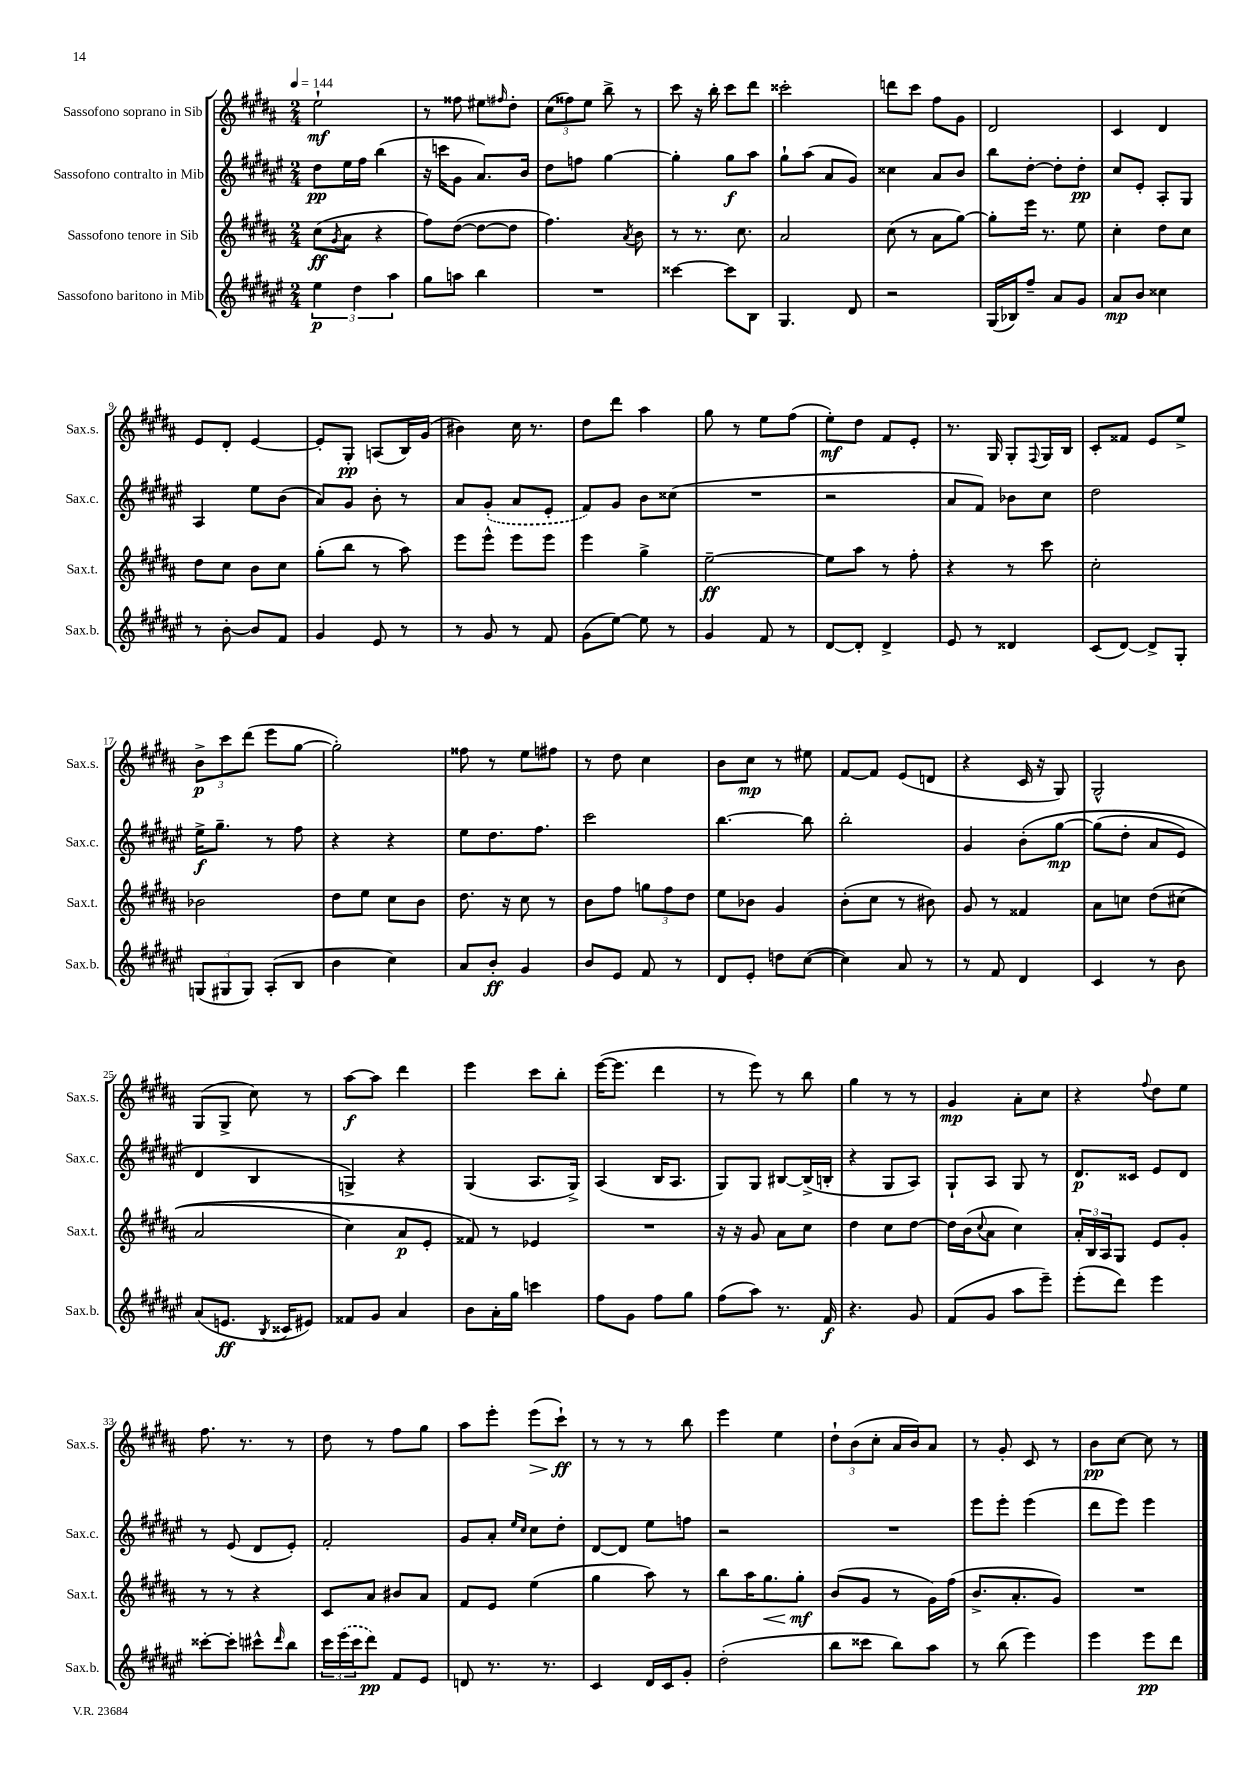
<<
\new StaffGroup <<
\new Staff = "s0" \with { instrumentName = "Sassofono soprano in Sib" shortInstrumentName = "Sax.s." } {
    \clef treble \key b \major \numericTimeSignature \time 2/4 \tempo 4 = 144
    e''2-!\mf |
    r8 fisis''8 eis''8 \grace { fis''16 } dis''8-. |
    \tuplet 3/2 { cis''8( fisis''8) e''8 } b''8-> r8 |
    cis'''8 r16 b''16-. cis'''8 dis'''8 |
    cisis'''2-. |
    d'''8 cis'''8 fis''8 gis'8 |
    dis'2 |
    cis'4 dis'4 |
    e'8 dis'8-. e'4~ |
    e'8-. gis8-.\pp a8( b16) gis'16( |
    bis'4) cis''16 r8. |
    dis''8 dis'''8 ais''4 |
    gis''8 r8 e''8 fis''8( |
    e''8-.\mf) dis''8 fis'8 e'8-. |
    r8. gis16 gis8-. \appoggiatura { fis8 } gis16 b16 |
    cis'8-. fisis'8 e'8 e''8-> |
    \tuplet 3/2 { b'8->\p cis'''8 dis'''8( } e'''8 gis''8~ |
    gis''2-.) |
    fisis''8 r8 e''8 fis''8 |
    r8 dis''8 cis''4 |
    b'8 cis''8\mp r8 eis''8 |
    fis'8~ fis'8 e'8( d'8 |
    r4 cis'16 r16 gis8) |
    gis2-^ |
    gis8( gis8-> cis''8) r8 |
    ais''8~\f ais''8 dis'''4 |
    e'''4 cis'''8 b''8-. |
    e'''16~( e'''8. dis'''4 |
    r8 e'''8) r8 b''8 |
    gis''4 r8 r8 |
    gis'4\mp ais'8-. cis''8 |
    r4 \appoggiatura { fis''8 } dis''8 e''8 |
    fis''8. r8. r8 |
    dis''8 r8 fis''8 gis''8 |
    ais''8 e'''8-. e'''8\>( cis'''8-!\ff\!) |
    r8 r8 r8 b''8 |
    e'''4 e''4 |
    \tuplet 3/2 { dis''8-! b'8( cis''8-. } ais'16 b'16) ais'8 |
    r8 gis'8-. cis'8 r8 |
    b'8\pp cis''8~ cis''8 r8 \bar "|." |
}
\new Staff = "s1" \with { instrumentName = "Sassofono contralto in Mib" shortInstrumentName = "Sax.c." } {
    \clef treble \key fis \major \numericTimeSignature \time 2/4
    dis''8\pp eis''16 fis''16 b''4( |
    r16 c'''16 gis'8 ais'8.) b'16 |
    dis''8 f''8 gis''4~ |
    gis''4-. gis''8\f ais''8 |
    gis''8-! ais''8( ais'8 gis'8) |
    cisis''4 ais'8 b'8 |
    b''8 dis''8~-. dis''8-. dis''8-.\pp |
    cis''8 eis'8-. ais8-. gis8 |
    ais4 eis''8 b'8( |
    ais'8) gis'8 b'8-. r8 |
    ais'8 \once \slurDashed gis'8-.( ais'8 eis'8-. |
    fis'8) gis'8 b'8 cisis''8( |
    R2 |
    r2 |
    ais'8 fis'8) bes'8 cis''8 |
    dis''2 |
    eis''16->\f gis''8.-- r8 fis''8 |
    r4 r4 |
    eis''8 dis''8. fis''8. |
    cis'''2 |
    b''4.~ b''8 |
    b''2-. |
    gis'4 b'8-.\( gis''8~\mp |
    gis''8( dis''8-. ais'8 eis'8) |
    dis'4 b4 |
    g4->\) r4 |
    gis4( ais8. gis16->) |
    ais4( b16 ais8. |
    gis8) gis8 bis8~ bis16->( b16-. |
    r4 gis8 ais8) |
    gis8-! ais8 gis8 r8 |
    dis'8.\p cisis'16 eis'8 dis'8 |
    r8 eis'8( dis'8 eis'8-.) |
    fis'2-. |
    gis'8 ais'8-. \grace { eis''16 cis''16 } cis''8 dis''8-. |
    dis'8~ dis'8 eis''8 f''8 |
    r2 |
    R2 |
    eis'''8 eis'''8-. eis'''4( |
    dis'''8 eis'''8) eis'''4 \bar "|." |
}
\new Staff = "s2" \with { instrumentName = "Sassofono tenore in Sib" shortInstrumentName = "Sax.t." } {
    \clef treble \key b \major \numericTimeSignature \time 2/4
    cis''8\ff( \acciaccatura { gis'8 } ais'8 r4 |
    fis''8) dis''8~( dis''8~ dis''8 |
    fis''4.) \acciaccatura { ais'8 } b'8 |
    r8 r8. cis''8. |
    ais'2 |
    cis''8( r8 ais'8 gis''8~) |
    gis''8-. e'''16 r8. e''8 |
    cis''4-. dis''8 cis''8 |
    dis''8 cis''8 b'8 cis''8 |
    gis''8-.( b''8 r8 ais''8) |
    e'''8 e'''8-^ e'''8 e'''8 |
    e'''4 gis''4-> |
    e''2~--\ff |
    e''8 ais''8 r8 fis''8-. |
    r4 r8 cis'''8 |
    cis''2-. |
    bes'2 |
    dis''8 e''8 cis''8 b'8 |
    dis''8. r16 cis''8 r8 |
    b'8 fis''8 \tuplet 3/2 { g''8 fis''8 dis''8 } |
    e''8 bes'8 gis'4 |
    b'8-.( cis''8 r8 bis'8) |
    gis'8 r8 fisis'4 |
    ais'8 c''8 dis''8\( cis''8( |
    ais'2 |
    cis''4) ais'8\p e'8-. |
    fisis'8\) r8 ees'4 |
    R2 |
    r16 r16 gis'8 ais'8 cis''8 |
    dis''4 cis''8 dis''8~ |
    dis''16 b'16( \appoggiatura { cis''8 } ais'8 cis''4) |
    \tuplet 3/2 { ais'16-. b16 ais16 } gis8 e'8 gis'8-. |
    r8 r8 r4 |
    cis'8 ais'8 bis'8 ais'8 |
    fis'8 e'8 e''4( |
    gis''4 ais''8) r8 |
    b''8 ais''16 gis''8.\< gis''8-.\mf\! |
    b'8( gis'8 r8 gis'16) fis''16( |
    b'8.-> ais'8.-. gis'8) |
    R2 \bar "|." |
}
\new Staff = "s3" \with { instrumentName = "Sassofono baritono in Mib" shortInstrumentName = "Sax.b." } {
    \clef treble \key fis \major \numericTimeSignature \time 2/4
    \tuplet 3/2 { eis''4\p dis''4 ais''4 } |
    gis''8 a''8 b''4 |
    R2 |
    cisis'''4~ cisis'''8 b8 |
    gis4. dis'8 |
    r2 |
    gis16( bes16) fis''8-- ais'8 gis'8 |
    ais'8\mp b'8 cisis''4 |
    r8 b'8~-. b'8 fis'8 |
    gis'4 eis'8 r8 |
    r8 gis'8 r8 fis'8 |
    gis'8( eis''8~) eis''8 r8 |
    gis'4 fis'8 r8 |
    dis'8~ dis'8-. dis'4-> |
    eis'8 r8 disis'4 |
    cis'8( dis'8~) dis'8-> gis8-. |
    \tuplet 3/2 { g8( gis8 gis8) } ais8-.( b8 |
    b'4 cis''4) |
    ais'8 b'8-.\ff gis'4 |
    b'8 eis'8 fis'8 r8 |
    dis'8 eis'8-. d''8 cis''8~( |
    cis''4) ais'8 r8 |
    r8 fis'8 dis'4 |
    cis'4 r8 b'8 |
    ais'8( e'8.\ff \acciaccatura { b8 } cisis'16 eis'8) |
    fisis'8 gis'8 ais'4 |
    b'8 ais'16-. gis''16 c'''4 |
    fis''8 gis'8 fis''8 gis''8 |
    fis''8( ais''8) r8. fis'16\f |
    r4. gis'8 |
    fis'8( gis'8 ais''8 eis'''8--) |
    eis'''8-.( dis'''8) eis'''4 |
    cisis'''8~-. cisis'''8-. cis'''8-^ \grace { dis'''16 } b''8 |
    \tuplet 3/2 { cis'''16 \once \slurDashed eis'''16( cis'''16 } dis'''8\pp) fis'8 eis'8 |
    d'8 r8. r8. |
    cis'4 dis'16 cis'16 gis'8-. |
    dis''2-.( |
    b''8 cisis'''8 b''8) ais''8 |
    r8 b''8( eis'''4) |
    eis'''4 eis'''8\pp dis'''8 \bar "|." |
}
>>
>>
